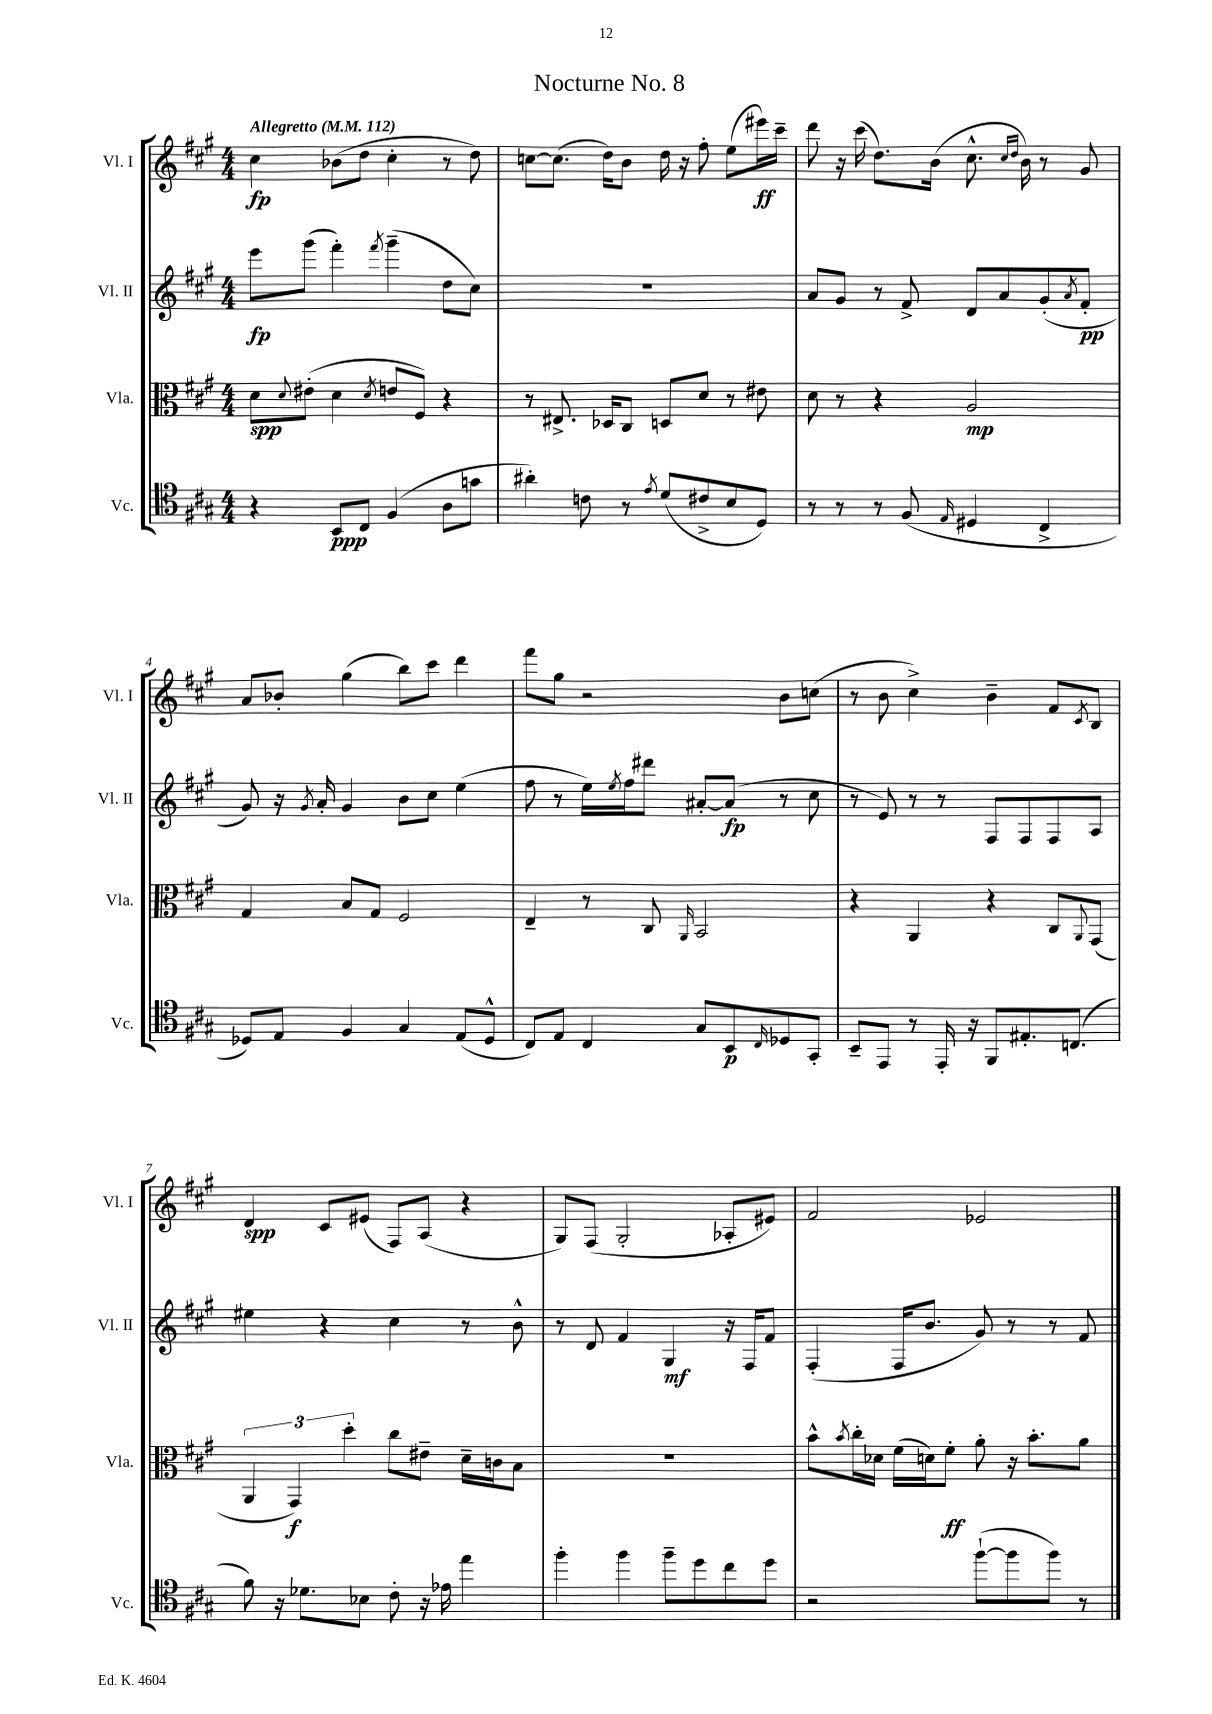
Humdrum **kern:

**kern	**dynam	**kern	**dynam	**kern	**dynam	**kern	**dynam
*part4	*part4	*part3	*part3	*part2	*part2	*part1	*part1
*staff4	*staff4	*staff3	*staff3	*staff2	*staff2	*staff1	*staff1
*I"Vc.	*	*I"Vla.	*	*I"Vl. II	*	*I"Vl. I	*
*I'Vc.	*	*I'Vla.	*	*I'Vl. II	*	*I'Vl. I	*
*clefC4	*	*clefC3	*	*clefG2	*	*clefG2	*
*k[f#c#g#]	*	*k[f#c#g#]	*	*k[f#c#g#]	*	*k[f#c#g#]	*
*M4/4	*	*M4/4	*	*M4/4	*	*M4/4	*
*MM112	*	*MM112	*	*MM112	*	*MM112	*
=1	=1	=1	=1	=1	=1	=1	=1
!	!	!	!	!	!	!LO:TX:a:B:t=Allegretto	!
4r	.	8d\L	spp	8eee\L	fp	4cc#\	fp
.	.	8qqd/	.	.	.	.	.
.	.	(8e#X'\J	.	(8ggg#\J	.	.	.
8BB/L	ppp	4d\	.	4fff#'\)	.	(8b-X\L	.
8C#/J	.	.	.	.	.	8dd\J	.
.	.	8qd/	.	8qfff#/	.	.	.
(4F#/	.	8en/L	.	(4ggg#~\	.	4cc#'\	.
.	.	8F#/J)	.	.	.	.	.
8A\L	.	4r	.	8dd\L	.	8r	.
8gn\J	.	.	.	8cc#\J)	.	8dd\)	.
=2	=2	=2	=2	=2	=2	=2	=2
4a#X'\)	.	8r	.	1r	.	[8ccn\L	.
.	.	8.E#X^/	.	.	.	(8.cc\J]	.
8cn\	.	.	.	.	.	.	.
.	.	16D-X/KL	.	.	.	16dd\KL)	.
8r	.	8C#/J	.	.	.	8b\J	.
8qe/	.	.	.	.	.	.	.
(8d/L	.	8Dn/L	.	.	.	16dd\	.
.	.	.	.	.	.	16r	.
8c#X^/	.	8d/J	.	.	.	8ff#'\	.
8B/	.	8r	.	.	.	(8ee\L	.
8D/J)	.	8e#X\	.	.	.	16eee#X\L)	ff
.	.	.	.	.	.	16ccc#~\JJ	.
=3	=3	=3	=3	=3	=3	=3	=3
8r	.	8d\	.	8a/L	.	8ddd\	.
8r	.	8r	.	8g#/J	.	16r	.
.	.	.	.	.	.	(16ccc#\	.
8r	.	4r	.	8r	.	8.dd\L)	.
(8F#/	.	.	.	8f#^/	.	.	.
.	.	.	.	.	.	(16b\Jk	.
16qqE/	.	.	.	.	.	.	.
4D#X/	.	2A/	mp	8d/L	.	8.cc#^^\	.
.	.	.	.	8a/	.	.	.
.	.	.	.	.	.	16qqcc#/LL	.
.	.	.	.	.	.	16qqdd/JJ	.
.	.	.	.	.	.	16b\)	.
4C#^/	.	.	.	(8g#'/	.	8r	.
.	.	.	.	8qa/	.	.	.
.	.	.	.	8f#'/J	pp	8g#/	.
!!LO:LB:g=z
=4	=4	=4	=4	=4	=4	=4	=4
8D-X/L)	.	4G#/	.	8g#/)	.	8a/L	.
8E/J	.	.	.	16r	.	8b-X'/J	.
.	.	.	.	8qg#/	.	.	.
.	.	.	.	16a'/	.	.	.
4F#/	.	8B/L	.	4g#/	.	(4gg#\	.
.	.	8G#/J	.	.	.	.	.
4G#/	.	2F#/	.	8b\L	.	8bb\L)	.
.	.	.	.	8cc#\J	.	8ccc#\J	.
(8E/L	.	.	.	(4ee\	.	4ddd\	.
8D-^^/J	.	.	.	.	.	.	.
=5	=5	=5	=5	=5	=5	=5	=5
8C#/L)	.	4E~/	.	8ff#\	.	8fff#\L	.
8E/J	.	.	.	8r	.	8gg#\J	.
4C#/	.	8r	.	16ee\LL)	.	2r	.
.	.	.	.	8qee/	.	.	.
.	.	.	.	16ff#\J	.	.	.
.	.	8C#/	.	8ddd#X\J	.	.	.
.	.	16qqAA/	.	.	.	.	.
8G#/L	.	2BB/	.	[8a#X'/L	.	.	.
8BB/	p	.	.	(8a#/J]	fp	.	.
16qqC#/	.	.	.	.	.	.	.
8D-X/	.	.	.	8r	.	8b\L	.
8GG#'/J	.	.	.	8cc#\	.	(8ccn\J	.
=6	=6	=6	=6	=6	=6	=6	=6
8BB~/L	.	4r	.	8r	.	8r	.
8EE/J	.	.	.	8e/)	.	8b\	.
8r	.	4AA/	.	8r	.	4cc#^\)	.
16EE'/	.	.	.	8r	.	.	.
16r	.	.	.	.	.	.	.
8FF#/L	.	4r	.	8F#/L	.	4b~\	.
8.E#X'/	.	.	.	8F#/	.	.	.
.	.	8C#/L	.	8F#/	.	8f#/L	.
(8.Cn/J	.	.	.	.	.	.	.
.	.	8qqAA/	.	.	.	8qc#/	.
.	.	(8GG#/J	.	8A/J	.	8B/J	.
!!LO:LB:g=z
=7	=7	=7	=7	=7	=7	=7	=7
8f#\)	.	6AA/	.	4ee#X\	.	4d/	spp
16r	.	.	.	.	.	.	.
.	.	6GG#/)	f	.	.	.	.
8.d-X\L	.	.	.	.	.	.	.
.	.	.	.	4r	.	8c#/L	.
.	.	6dd'\	.	.	.	.	.
8B-X\J	.	.	.	.	.	(8e#X/J	.
8c#'\	.	8cc#\L	.	4cc#\	.	8F#/L)	.
16r	.	8e#X~\J	.	.	.	(8A/J	.
16e-X\	.	.	.	.	.	.	.
4ee\	.	16d~\LL	.	8r	.	4r	.
.	.	16cn\J	.	.	.	.	.
.	.	8B\J	.	8b^^\	.	.	.
=8	=8	=8	=8	=8	=8	=8	=8
4ff#'\	.	1r	.	8r	.	8G#/L)	.
.	.	.	.	8d/	.	(8F#/J	.
4ff#\	.	.	.	4f#/	.	2G#'/	.
8ff#~\L	.	.	.	4G#/	mf	.	.
8dd\	.	.	.	.	.	.	.
8cc#\	.	.	.	16r	.	8A-X'/L	.
.	.	.	.	16F#/KL	.	.	.
8dd\J	.	.	.	8f#/J	.	8e#X/J)	.
=9	=9	=9	=9	=9	=9	=9	=9
2r	.	8b^^\L	.	(4F#'/	.	2f#/	.
.	.	8qb/	.	.	.	.	.
.	.	16cc#'\L	.	.	.	.	.
.	.	16d-X\JJ	.	.	.	.	.
.	.	(16f#\LL	.	16F#/KL	.	.	.
.	.	16dn\J)	.	8.b/J	.	.	.
.	.	8f#'\J	ff	.	.	.	.
([8ff#`\L	.	8a'\	.	8g#/)	.	2e-X/	.
8ff#\]	.	16r	.	8r	.	.	.
.	.	8.b'\L	.	.	.	.	.
8ff#\J)	.	.	.	8r	.	.	.
8r	.	8a\J	.	8f#/	.	.	.
==	==	==	==	==	==	==	==
*-	*-	*-	*-	*-	*-	*-	*-
